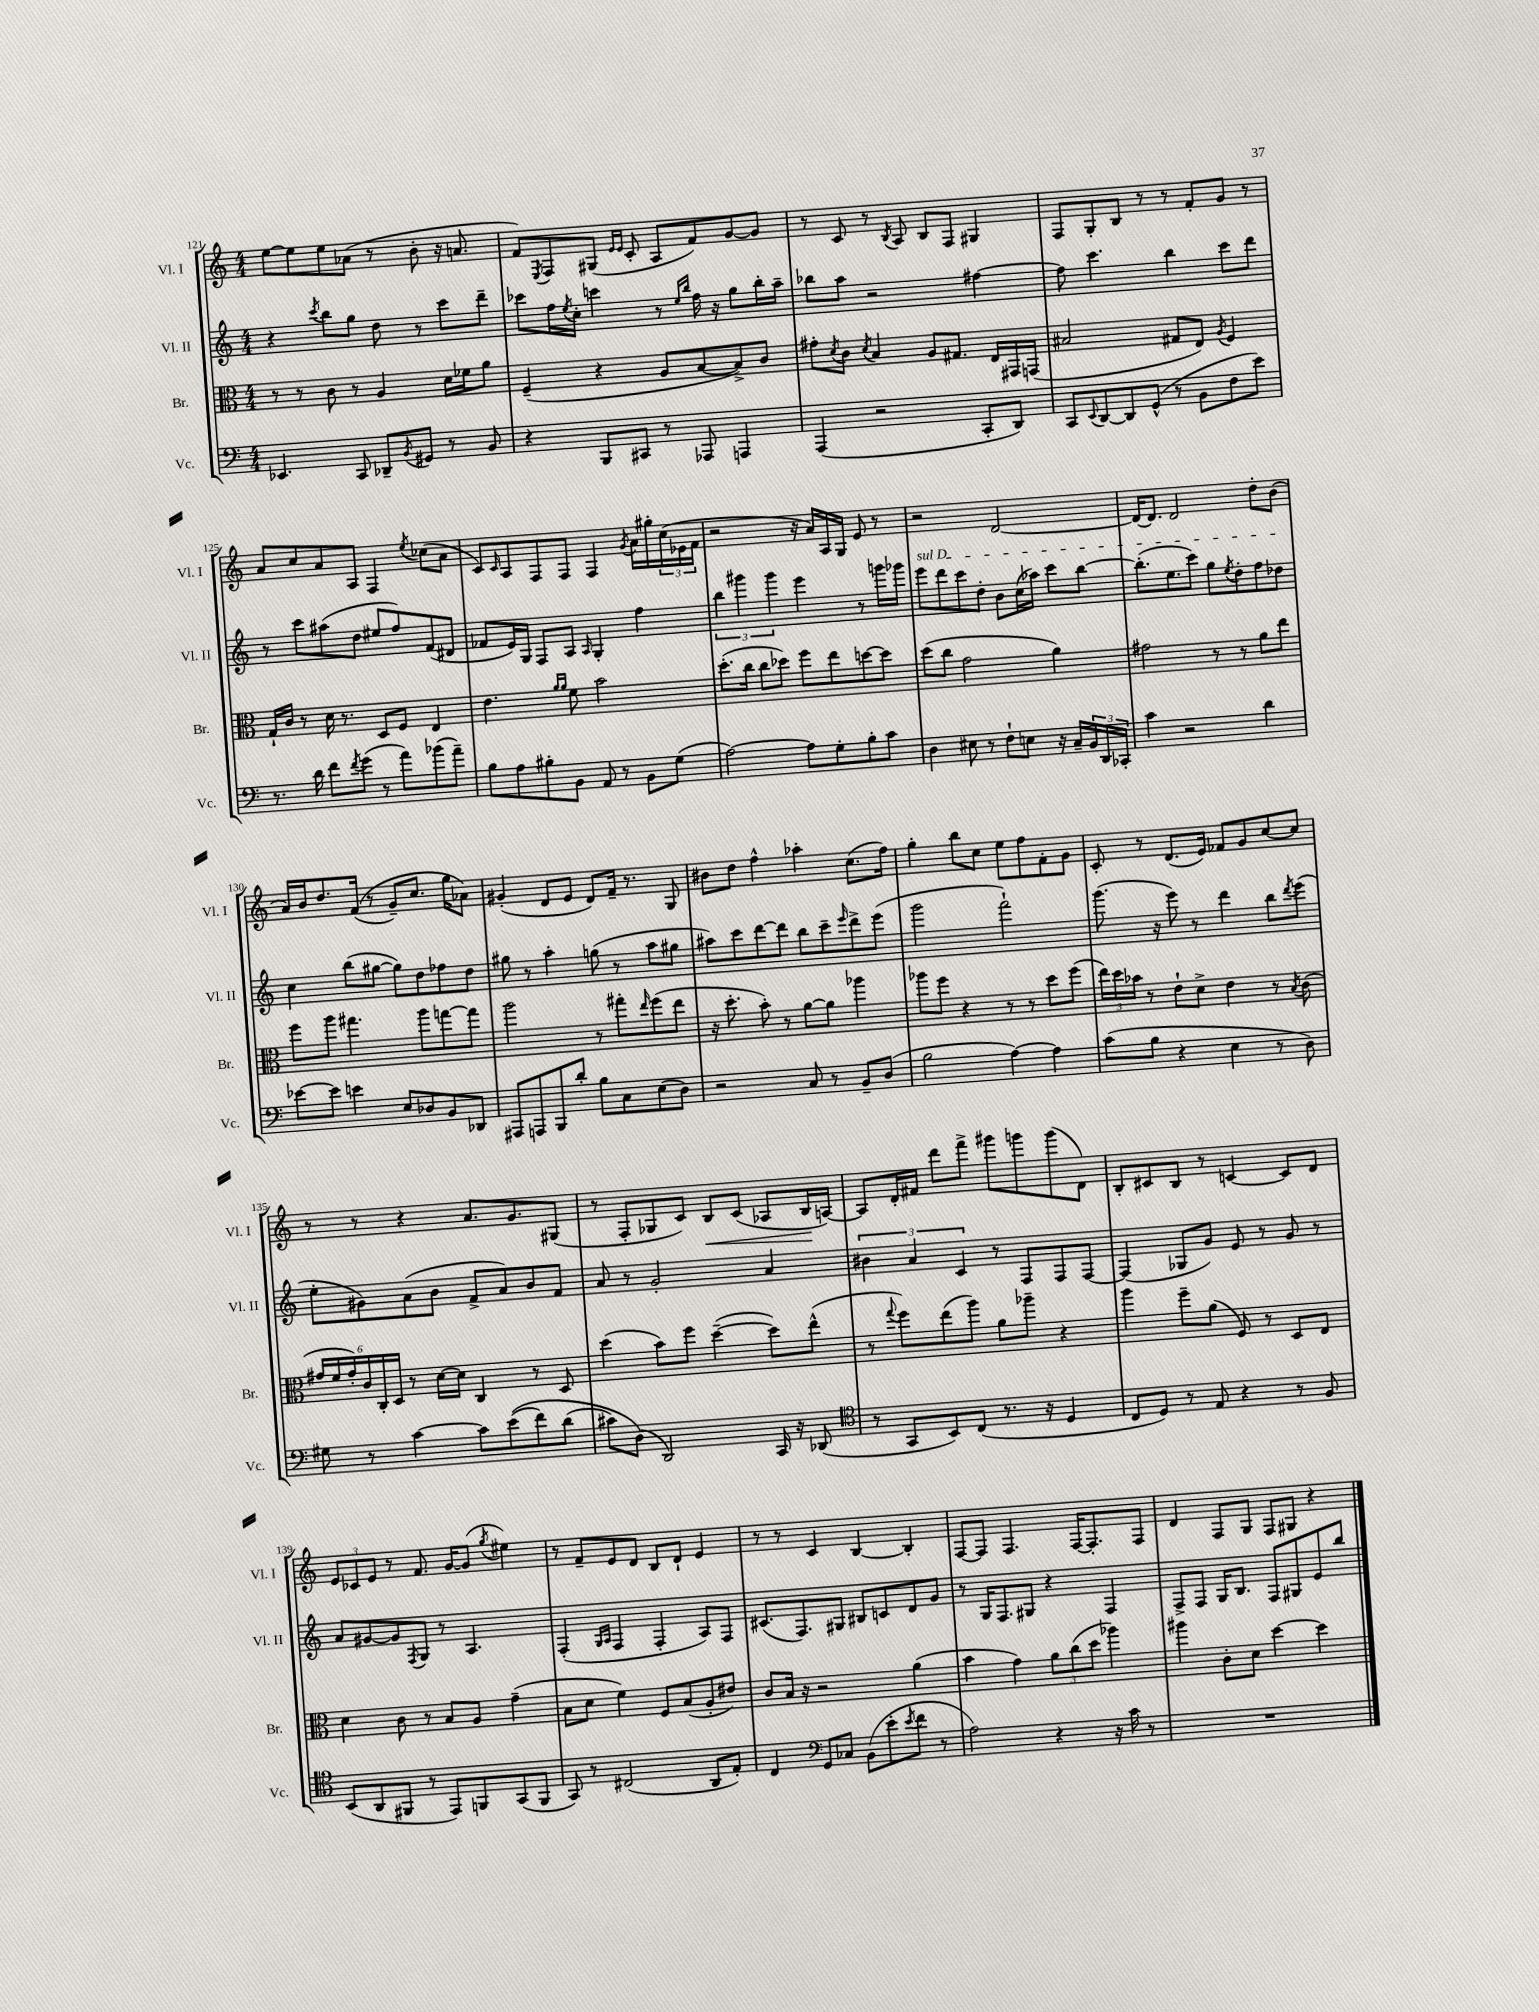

**kern	**kern	**kern	**kern
*staff4	*staff3	*staff2	*staff1
*clefF4	*clefC3	*clefG2	*clefG2
*k[]	*k[]	*k[]	*k[]
*M4/4	*M4/4	*M4/4	*M4/4
4.EE-	8r	4r	[8ee
.	8r	.	8ee]
.	.	8qccc	.
.	8c	8bb	8ee
8CC	8r	8gg	(8a-
8DD-~	4A	8dd	8r
8qBB	.	.	.
8GG#	.	8r	8b'
8r	16d	8ccc	16r
.	16f-	.	8.a
8BB	8a	8ddd~	.
=	=	=	=
4r	(4F~	8ccc-	8f)
.	.	.	8qE
.	.	16ff	8F
.	.	8qee	.
.	.	16cc'	.
8BBB	4r	4ccc	(8G#
.	.	.	16qqe
.	.	.	16qqe
8CC#	.	.	8c'
8r	8A	8r	8A
.	.	16qqee	.
.	.	16qqbb	.
8AAA-	[8B	16ff	8f)
.	.	16r	.
4AAA	8B^])	8gg	[8g
.	8c	16bb'	8g]
.	.	16aa~	.
=	=	=	=
(4AAA	8g#'	8bb-	8r
.	8qd	.	.
.	8c	8aa	8c
.	8qd	.	.
2r	4B	2r	8r
.	.	.	8qB
.	.	.	8A
.	8A	.	8B
.	8.G#	.	8F
8CC'	.	[4ff#	4G#
.	16E	.	.
8DD)	16GG#	.	.
.	(16GG	.	.
=	=	=	=
8CC	2B#	8ff#]	8F
8qqEE	.	.	.
[8DD	.	4.ccc	8G'
8DD]	.	.	8B
(8GG^^	.	.	8r
8r	8G#	4bb	8r
8BB	8E)	.	8f'
.	8qA	.	.
8F	4F	8ccc	8g
8e)	.	8ddd	8r
=	=	=	=
8.r	16G`	8r	8a
.	16c	.	.
.	8r	8ccc	8cc
16d	.	.	.
8f	16d	(8aa#	8a
.	8.r	.	.
8qf	.	.	.
(8g	.	8dd	8A
8r	8D	8ee#	4F
8a)	8F	8ff)	.
.	.	.	8qee
(8b-	4E	(8f	(8cc-
8a~)	.	8d#	8a
=	=	=	=
8B	4.e	8f-	8c)
.	.	.	16qqc
8A	.	16e)	8A
.	.	16G	.
8B#'	.	8F	8F
.	16qqa	.	.
.	16qqa	.	.
8BB	8f	8A	8F
.	.	16qqA	.
8AA	2b	4G'	4F
8r	.	.	.
.	.	.	8qg
8BB	.	4ff	16a
.	.	.	16gg#'
(8G	.	.	(24cc
.	.	.	24e-
.	.	.	24f
=	=	=	=
[2A)	(8.dd'	6bb	2r
.	.	6ggg#	.
.	16cc	.	.
.	8cc	.	.
.	.	6ggg#	.
.	8dd-)	.	.
8A]	8ff	4eee	16r
.	.	.	16a)
8G'	8ee	.	16A
.	.	.	16G
8B'	[8dd	8r	8e
8c	8dd]	16ggg	8r
.	.	16ggg-	.
=	=	=	=
4D	(8dd	8eee	2r
.	8cc	8ddd	.
8E#	2g	8ccc	.
8r	.	8dd'	.
8F`	.	8b	[2d
8E	.	(16cc	.
.	.	16aa-)	.
16r	4a)	8ccc	.
16C~	.	.	.
24BB	.	[8bb	.
24DD	.	.	.
24CC-'	.	.	.
=	=	=	=
4c	2g#	(8.bb']	16d_
.	.	.	8.d]
.	.	8.ee	.
2r	.	.	2d
.	.	8ccc)	.
.	8r	8gg	.
.	.	8qee	.
.	8r	8dd'	.
4d	8a	8ff	8dd'
.	8ee	8dd-	(8b
=	=	=	=
[8e-	8ff	4cc	16a)
.	.	.	16b
8e-]	8aa	.	8.dd
4e	4.gg#	(8bb	.
.	.	.	&((16f
.	.	[8gg#	8r
8E	.	8gg#])	8g~)
8D-	8aa	8dd	8.cc
8BB	[8gg	8ff-	.
.	.	.	16gg
8DD-	8gg]	8dd	8a-&)
=	=	=	=
8AAA#	2aa	8gg#	(4g#'
8AAA	.	8r	.
8BBB	.	4aa'	8d
8d'	.	.	8e
8B	8r	(8gg	8d)
8C	8gg#'	8r	16f~
.	.	.	8.r
.	16qqee	.	.
(8E	(8ff	8aa	.
8D)	8ee	8gg#	8G
=	=	=	=
2r	16r	8aa#)	8b#
.	8.dd'	.	.
.	.	8ccc	8dd
.	8b')	[8ddd	4ff^^
.	8r	8ddd]	.
8C	[8a	8bb	4aa-'
8r	8a]	8ccc~	.
.	.	16qqeee	.
8BB~	4aa-	8ddd^	(8.cc
(8D	.	(8eee	.
.	.	.	16ff)
=	=	=	=
2B	8aa-	2ggg	4gg'
.	8ff	.	.
.	4r	.	8bb
.	.	.	8cc
[4A)	8r	2fff`)	8ee
.	8r	.	8ff
4A]	8dd	.	8f'
.	(8ff	.	8g
=	=	=	=
(8c	24ee)	(8.ggg	8c'
.	24dd	.	.
.	24b-	.	.
8B	8r	.	8r
.	.	16r	.
4r	8e`	8eee)	(8.d
.	8d^	8r	.
.	.	.	16e)
4E	4e	4ddd	8f-
.	.	.	8g
8r	8r	8bb	[8cc
.	8qB	8qddd	.
8D)	(8c	(8eee	8cc]
=	=	=	=
8G#	24g#	8ee'	8r
.	24f	.	.
.	24g#')	.	.
8r	24c	8g#)	8r
.	24C'	.	.
.	24D	.	.
[4c	8r	(8a	4r
.	[16d	8b	.
.	16d]	.	.
8c]	4C	8f^	8.a
&((8e	.	8a)	.
.	.	.	8.g
8f)	8r	8b	.
(8d	8D	8f	(8G#
=	=	=	=
8c#)	(4dd	8a	8r
(8D&)	.	8r	8F'
2DD)	8b)	2g'	8G-
.	8ff	.	8c)
.	([4dd~	.	8B
.	.	.	(8c
16CC	8dd])	4a	8A-
16r	.	.	.
(8DD-	(8ee^^	.	16B
.	.	.	[16A)
=	=	=	=
*clefC4	*	*	*
8r	8r	6b#	8A]
.	8qqgg	.	.
8GG	8ff)	.	16d'
.	.	6a	.
.	.	.	16f#
8BB)	(8ee	.	8ddd
.	.	6c	.
(8C	8aa)	.	8fff^
8.r	8a	8r	8ggg#
.	8aa-~	8F	8ggg
16r	.	.	.
4D	4r	8F	(8ggg
.	.	[8F	8d)
=	=	=	=
8C	4aa	(4F]	8B'
8D)	.	.	8c#
8r	8ff~	8G-	8B
8E	(8a	8g)	8r
4r	8F)	8e	[4c
.	8r	8r	.
8r	8D	8g	8c]
8F	8E	8r	8d
=	=	=	=
(8BB	4d	8a	12e
.	.	.	12c-
8AA	.	[8g#	.
.	.	.	12e
8FF#	8c	8g#]	8r
.	.	8qF	.
8r	8r	8G	8.f
8EE)	8B	8r	.
.	.	.	[16g
8FF	8A	4.A	(8g]
.	.	.	8qgg
(8GG	(4g~	.	4ee#)
8FF	.	.	.
=	=	=	=
8GG)	8B	(4F'	8r
8r	8d	.	8f~
.	.	16qqG	.
.	.	16qqA	.
(2C#	4f)	4F	8e
.	.	.	8d
.	8F	4F'	8B
.	(8B	.	8d`
8AA	8A'	8A)	4e
8E')	8e#)	8F	.
=	=	=	=
4C	8c	(8.c#	8r
.	16B	.	8r
.	16r	8.F)	.
*clefF4	*	*	*
8GG	2r	.	4c
8C-	.	8G#	.
(8BB	.	8B#	[4B
8e'	.	8c	.
8qe	.	.	.
8f	(4a	8d	4B']
8r	.	8g	.
=	=	=	=
2A)	4b	8r	[8F
.	.	16G	8F]
.	.	8.F	.
.	4g)	.	4.F
.	.	8G#	.
4r	12a	4r	.
.	(12cc	.	.
.	.	.	[16F
.	12dd	.	.
.	.	.	8.F']
16r	4aa-)	4F	.
16c	.	.	.
8r	.	.	8F
=	=	=	=
1r	4aa#	8F^	4d
.	.	8F	.
.	8c'	16G	8F
.	.	8.B	.
.	8d	.	8G
.	[4dd	8F	8F
.	.	8G#	8G#
.	4dd]	8e	4r
.	.	8bb	.
==	==	==	==
*-	*-	*-	*-
